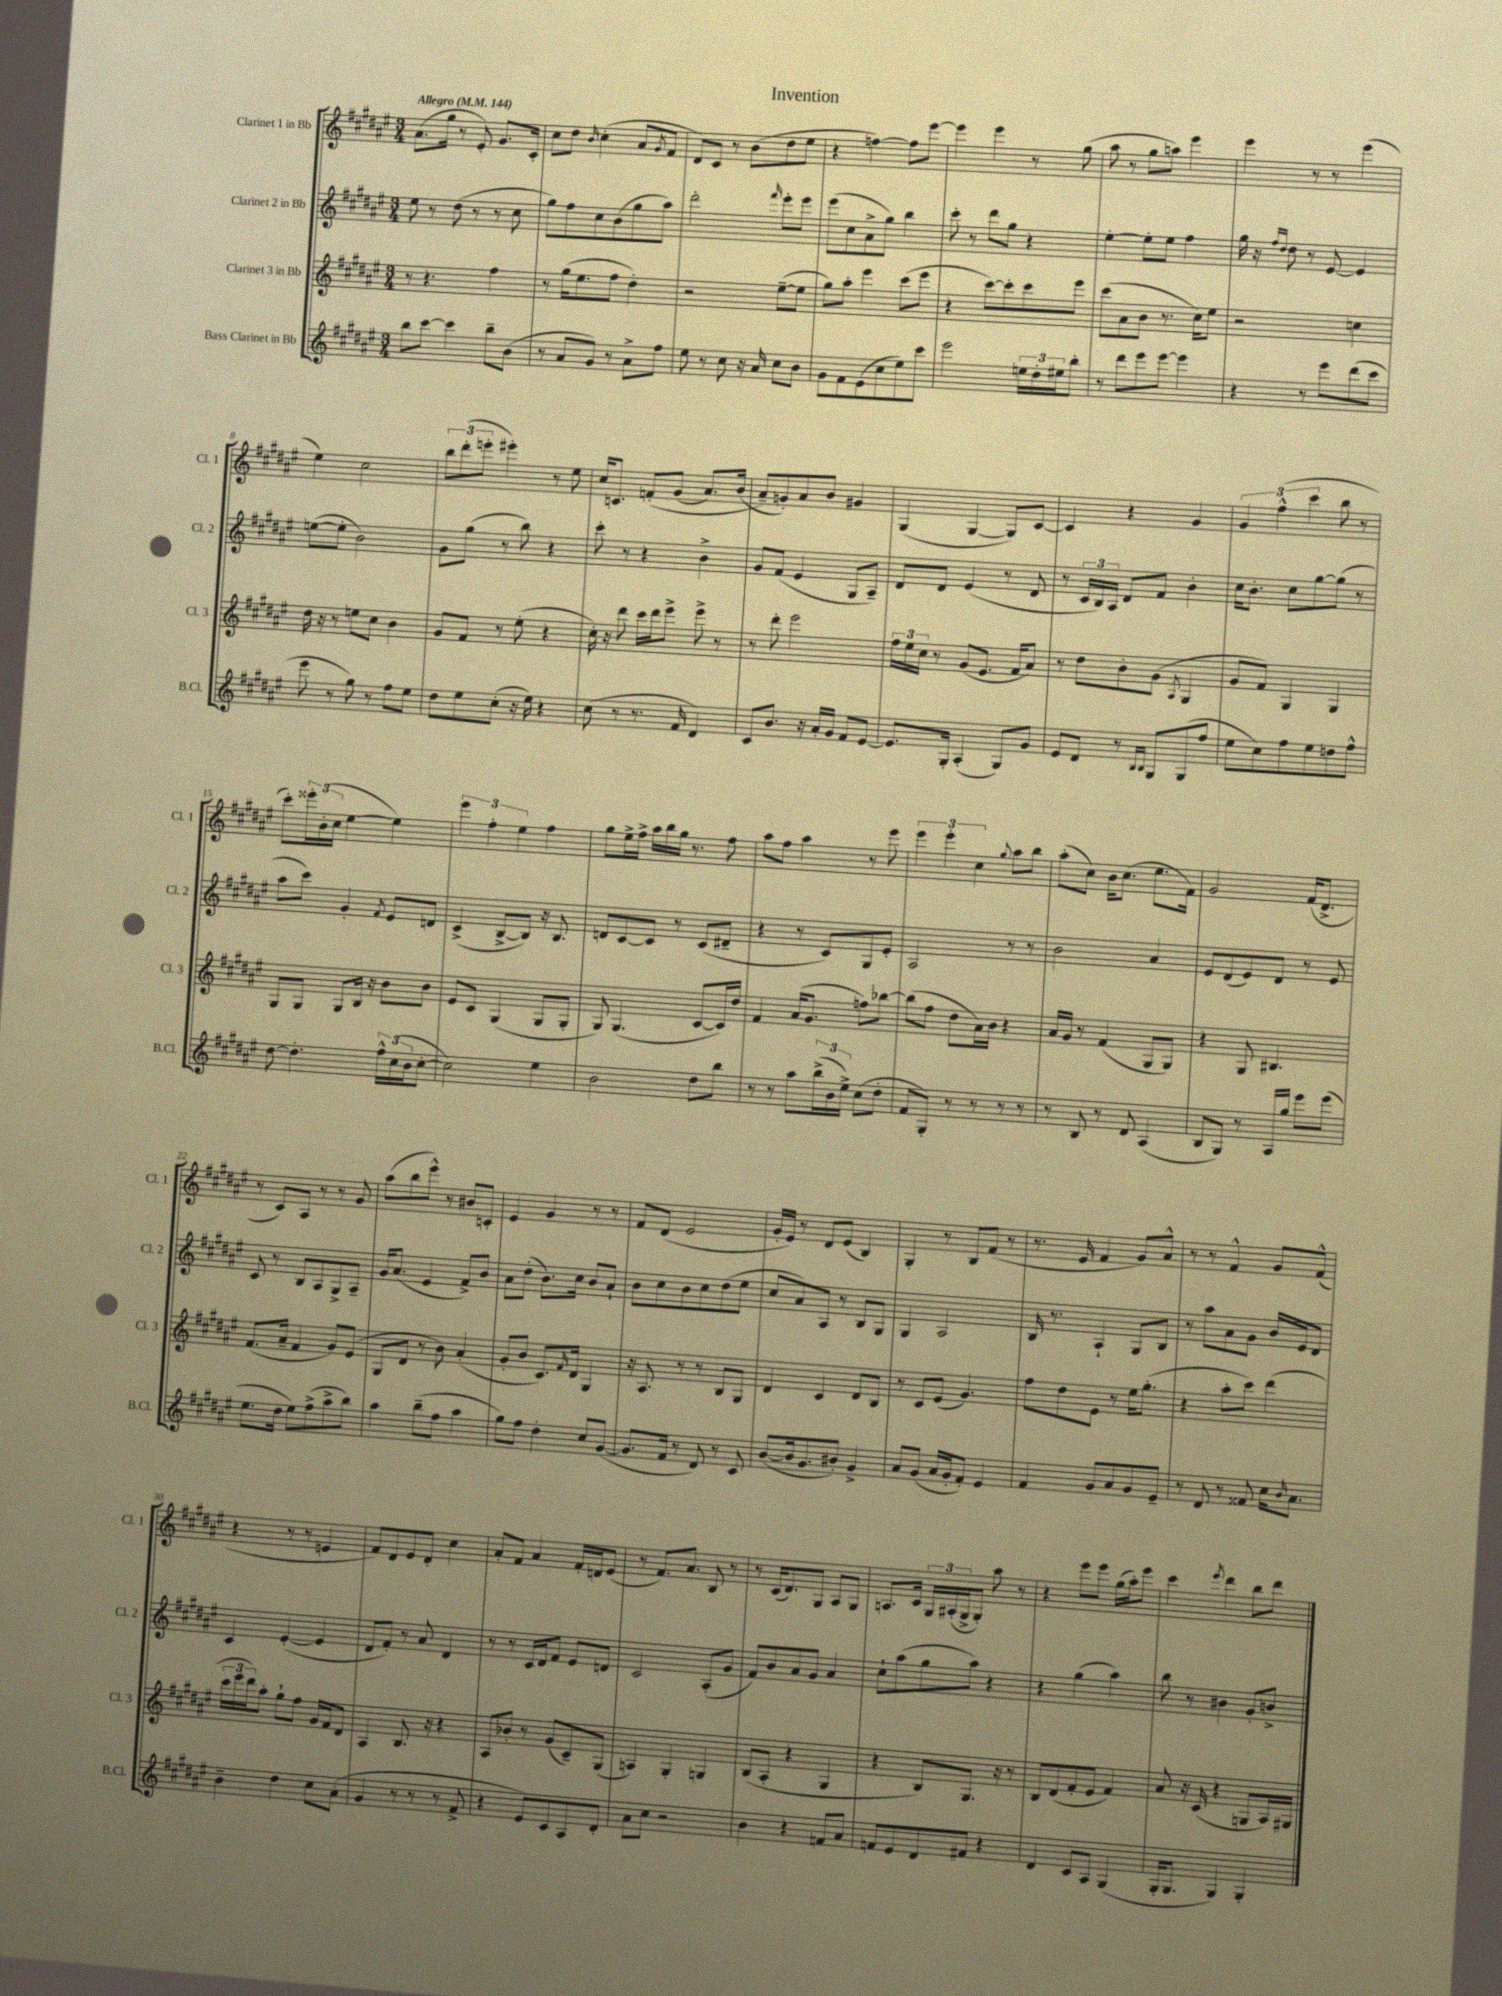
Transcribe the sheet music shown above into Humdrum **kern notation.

**kern	**kern	**kern	**kern
*part4	*part3	*part2	*part1
*staff4	*staff3	*staff2	*staff1
*I"Bass Clarinet in Bb	*I"Clarinet 3 in Bb	*I"Clarinet 2 in Bb	*I"Clarinet 1 in Bb
*I'B.Cl.	*I'Cl. 3	*I'Cl. 2	*I'Cl. 1
*clefG2	*clefG2	*clefG2	*clefG2
*k[f#c#g#d#a#e#]	*k[f#c#g#d#a#e#]	*k[f#c#g#d#a#e#]	*k[f#c#g#d#a#e#]
*M3/4	*M3/4	*M3/4	*M3/4
*MM144	*MM144	*MM144	*MM144
=1	=1	=1	=1
!	!	!	!LO:TX:a:B:t=Allegro
8bb\L	8r	8ee#\	(8.a#\L
[8ccc#\J	4.r	8r	.
.	.	.	16gg#\Jk
4ccc#\]	.	(8dd#\	8r
.	.	8r	8e#'/)
8bb~\L	4ff#\	8r	8.g#/L
(8b\J	.	8cc#\	.
.	.	.	16c#'/Jk
=2	=2	=2	=2
8r	8r	8gg#\L)	8cc#\L
8a#/L	(16gg#\KL	8ff#\	8dd#\J
.	8.ee#\	.	.
.	.	.	16qqb/
8g#/J)	.	8cc#\	(4cc#'\
8r	8ff#\J	(8b\	.
8a#^\L	4dd#'\)	8gg#\	8a#/L
.	.	.	8qg#/
8ff#\J	.	8aa#\J)	8f#/J
=3	=3	=3	=3
8ee#\	2r	2ddd#'\	8d#/L)
8r	.	.	8c#/J
8cc#\	.	.	8r
16r	.	.	(8b\L
16a#/	.	.	.
.	.	16qqfff#/	.
8cc#\L	([8ee#~\L	8eee#'\L	8dd#\
8b\J	8ee#\J]	8eee#\J	8ee#\J
=4	=4	=4	=4
8g#\L	8gg#\L)	(8eee#\L	4r
8f#\	8aa#'\J	8cc#\	.
(8e#\	4eee#\	8a#^\	[4ffn\)
8cc#\	.	8gg#\J)	.
8ee#\)	(8ccc#\L	4bb\	8ff\L]
8ccc#\J	8eee#\J	.	[8eee#\J
=5	=5	=5	=5
2eee#\	4r	8ccc#'\	4eee#\]
.	.	8r	.
.	[8ccc#\L)	8ddd#\L	4eee#\
.	8ccc#'\]	8gg#\J	.
24een\LL	8ccc#\	4r	8r
24dd#'\	.	.	.
24ee#X\J	.	.	.
8bb'\J	8eee#\J	.	(8gg#\
=6	=6	=6	=6
8r	(8ccc#\L	[4ee#'\	8aa#\
8ddd#\L	8a#\	.	8r
8eee#\	8b\J	8ee#'\L]	8gg#\L
[8eee#\J	8.r	8ee#\J	8aan\J)
4eee#\]	.	4ff#\	4eee#\
.	16cc#\KL)	.	.
.	8ee#\J	.	.
=7	=7	=7	=7
4r	2r	16gg#\	4eee#\
.	.	16r	.
.	.	16qqff#/LL	.
.	.	16qqdd#/JJ	.
.	.	8dd#\	.
8r	.	8r	8r
8eee#\L	.	[8e#/	8r
(8ddd#\	4ccn\	4e#/]	(4eee#\
8ccc#\J	.	.	.
!!LO:LB:g=z
=8	=8	=8	=8
8eee#\	16dd#\	([8een\L	4ee#\)
.	16r	.	.
8r	8r	8ee'\J]	.
8gg#\)	8een\L	2b\)	2cc#\
8r	8cc#\J	.	.
8ff#\L	4b\	.	.
8ee#\J	.	.	.
=9	=9	=9	=9
8dd#\L	8g#/L	8g#\L	12bb\L
.	.	.	(12ddd#'\
8ee#\	8f#/J	(8gg#\J	.
.	.	.	12eeen'\J
(8cc#'\J	8r	8r	4eee#X'\)
16r	(8ee#'\	8bb\)	.
16ee#\)	.	.	.
4r	4r	4r	8r
.	.	.	8ee#\
=10	=10	=10	=10
(8cc#\	16cc#'\)	8ccc#'\	16cc#/KL
.	16r	.	8.cn/J
8r	8ddd#\	8r	.
8.r	16ccc#\LL	4r	(8fn'/L
.	16ddd#\J	.	.
.	8eee#^\J	.	(8g#/J
16f#/	.	.	.
4d#/)	8eee#^\	4b^\	8.a#/L)
.	8r	.	.
.	.	.	(16b/Jk
=11	=11	=11	=11
8c#/L	8r	8g#/L	8a#~/L)
8.b/J	8ddd#'\	(8f#/J	8gn'/)
.	2eee#\	4e#/	8a#/
16r	.	.	.
16a#'/LL	.	.	8b/J
16g#/JJ	.	.	.
8f#/L	.	8G#/L	4g#X/
[8e#/J	.	8A#~/J)	.
=12	=12	=12	=12
8.e#/L]	24ff#\LL	8d#/L	(4G#/
.	24ee#\	.	.
.	24cc#\JJ	.	.
.	8r	8d#/J	.
16G#'/Jk	.	.	.
(4A#'/	(8g#/L	(4e#/	[4G#/
.	8.e#/J	.	.
8G#/L)	.	8r	8G#/L])
.	16f#/KL	.	.
8g#/J	8a#/J)	8d#/	[8c#/J
=13	=13	=13	=13
8e#/L	8r	8r	4c#/]
8d#/J	8dd#\L	24c#/LL	.
.	.	24B/)	.
.	.	24A#/JJ	.
8r	8b'\	8d#/L	4r
16qqB/LL	.	.	.
16qqB/JJ	.	.	.
8G#/L	(8g#\J	8f#/J	.
.	8qA#/	.	.
(8G#/	4G#/	4b'\	4g#/
8ff#/J	.	.	.
=14	=14	=14	=14
8ee#\L	8g#/L	16cc#\KL	6g#/
.	.	8.b'\J	.
8cc#\)	8f#/J)	.	.
.	.	.	(6ff#^^\
8ff#\	4G#/	8cc#\L	.
.	.	.	6ccc#\
8ee#\	.	[8gg#\	.
8ddn\	4G#/	(8gg#\J]	8bb\
8ff#^^\J	.	8r	8r
!!LO:LB:g=z
=15	=15	=15	=15
[8dd#\	8G#/L	8aa#\L	8ccc#'\L)
4.dd#'\]	8G#/J	8ccc#\J)	24eee##X'\L
.	.	.	(24b'\
.	.	.	24cc#\JJ
.	8G#/L	4g#'/	[4ee#\
.	16B/Jk	.	.
.	16r	.	.
.	.	8qf#/	.
24ff#^^\LL	8b\L	8e#/L	4ee#\])
(24cc#\	.	.	.
24b\J	.	.	.
[8cc#'\J	8b\J	8dn/J	.
=16	=16	=16	=16
2cc#\])	8e#/L	(4c#^/	6eee#\
.	8c#/J	.	.
.	.	.	6ff#'\
.	(4G#/	[8B^/L	.
.	.	.	6ee#\
.	.	8B/J])	.
4ee#\	8G#/L	16r	4ff#\
.	.	8.B/	.
.	8G#'/J	.	.
=17	=17	=17	=17
2b\	8G#/)	8dn/L	8gg#\L
.	(4.G#/	[8c#/	16ee#^\L
.	.	.	16ff#^\JJ
.	.	8c#/J]	16aa#\LL
.	.	.	16bb\
.	.	8r	16gg#\JJ
.	.	.	8.r
8dd#\L	[8c#/L	(8c#/L	.
8bb\J	16c#/L])	8d#X~/J	8ff#\
.	16dd#/JJ	.	.
=18	=18	=18	=18
8r	4f#/	4r	8aa#\L
8r	.	.	8ff#\J
8aa#\L	(16a#/KL	8r	4aa#\
.	8.g#/J	.	.
(24bb^\L	.	8c#/L)	.
24b\	.	.	.
24ee#^\JJ)	.	.	.
(8cc#\L	8ffn\L)	8G#/	8r
8dd#'\J	[8bb-X\J	8e#'/J	8eee#\
=19	=19	=19	=19
8f#/L	(8bb-\L]	2A#/	6eee#\
8G#'/J)	8ff#\J	.	.
.	.	.	6eee#'\
8r	8dd#\L	.	.
.	.	.	6cc#\
8r	16a#\L)	.	.
.	16b\JJ	.	.
.	.	.	8qqgg#/
8r	4r	8r	8aa#\L
8r	.	8r	8bb\J
=20	=20	=20	=20
8r	16a#/LL	2b\	(8aa#'\L
.	16g#/JJ	.	.
8B/	8r	.	8cc#\J)
8r	(4f#/	.	16b\KL
.	.	.	(8.cc#\J
8d#/	.	.	.
(4A#/	8G#/L	4a#/	8.ee#\L
.	8G#/J)	.	.
.	.	.	16f#\Jk)
=21	=21	=21	=21
8B/L	4r	8e#/L	2g#/
8G#/J)	.	(8d#/	.
8r	8G#/	8e#/)	.
16A#/LL	4.B#X/	8d#/J	.
16gg#/JJ	.	.	.
8eee#\L	.	8r	(16f#/KL
.	.	.	8.d#^/J
(8eee#\J	.	8e#/	.
!!LO:LB:g=z
=22	=22	=22	=22
8.ee#\L	(8.f#/L	8c#/	8r
.	.	8r	8c#/L)
16dd#\Jk	16a#~/Jk	.	.
8ee#\L)	4f#/	8B/L	8A#/J
(8ff#^\	.	8A#/	8r
8aa#^\	8g#/L)	8G#^/	8r
8bb\J)	(8e#/J	8A#~/J	8g#/
=23	=23	=23	=23
4aa#\	8G#/L	16g#/KL	(8aa#\L
.	.	(8.a#/J	.
.	8d#/J	.	8bb\
(8bb~\L	8r	4e#/	8eee#^^\J)
8ff#\J	8b\)	.	8r
4aa#\	(4a#'/	8f#^/L)	8b#X/L
.	.	8b/J	8cn'/J
=24	=24	=24	=24
8gg#\L)	8g#'/L	8a#\L	4e#/
8ff#\J	8b/J	(8dd#'\J	.
4dd#'\	8.c#/L)	8.b\L)	4g#/
.	16qqf#/	.	.
.	16d#/Jk	16cc#\Jk	.
8cc#/L	4G#/	8b/L	8r
([8g#/J	.	8a#`/J	8r
=25	=25	=25	=25
8.g#/L]	16r	8b\L	8f#/L
.	8.A#/	.	.
.	.	8cc#\	(8d#/J
16f#/Jk	.	.	.
8r	8r	8b\	2e#/
8d#/)	8r	8cc#\	.
8r	8B/L	(8dd#\	.
8c#/	8G#/J	8ee#\J	.
=26	=26	=26	=26
([8b/L	4d#/	8cc#/L	16g#'/LL
.	.	.	16e#/JJ)
16b/k]	.	8a#/)	8r
8.g#/	.	.	.
.	4c#/	8A#/J	8d#/L
8b#X'/J)	.	8r	(8e#/J
4g#^/	8d#/L	8B/L	4B/)
.	8B/J	8G#/J	.
=27	=27	=27	=27
8a#/L	8r	4G#/	4G#'/
(8g#/J	8c#/L	.	.
16a#/LL	(8e#/J	2A#/	8r
16g#'/J	.	.	.
8f#'/J)	4.g#/)	.	8B/L
4e#/	.	.	(8f#/J
.	.	.	8r
=28	=28	=28	=28
4f#/	8ff#\L	16B/	8.r
.	.	8.r	.
.	8dd#\	.	.
.	.	.	16e#/
8g#/L	8e#\J	4A#`/	4f#/
8a#/	8r	.	.
8g#/	16ee#\KL	8G#/L	8g#/L)
.	(8.gg#'\J	.	.
8e#~/J	.	8B/J	8a#^^/J
=29	=29	=29	=29
8r	4r	8r	8r
8d#/	.	8aa#\L	8r
8r	8aa#'\L	8a#\	4f#^^/
8f##X/	8ccc#\J)	8g#\J	.
16cc#\KL	(4ddd#\	16b/LL	8g#/L
16qqb/	.	.	.
8.a#\J	.	16e#/J	.
.	.	8d#/J	(8f#^^/J
!!LO:LB:g=z
=30	=30	=30	=30
4b~\	24ccc#\LL	4c#/	4r
.	24eee#\	.	.
.	24ddd#\J)	.	.
.	8aa#'\J	.	.
4dd#\	8gg#`\L	([4e#'/	8r
.	8ff#\J	.	8r
8cc#\L	16g#/LL	4e#/]	4en/
.	16f#/J	.	.
(8a#'\J	8d#/J	.	.
=31	=31	=31	=31
4g#/	4A#/	8d#/L	8f#/L)
.	.	8f#'/J)	8d#/
8r	8.B/	8r	8e#/
8r	.	8a#/	8d#'/J
.	16r	.	.
8r	4r	4d#/	4cc#\
8f#^/	.	.	.
=32	=32	=32	=32
4r	8A#/L	8r	8a#'/L
.	8b-X'/J	8r	8f#/J
8e#/L)	8r	16c#/LL	4a#/
.	.	16d#/J	.
8c#/	(8g#/L	8f#/J	.
8A#/	8c#~/)	8e#/L	16f#'/LL
.	.	.	16dn/J
8d#'/J	(8G#/J	8dn/J	(8e#/J
=33	=33	=33	=33
8a#\L	4An/)	2c#/	8r
8cc#\J	.	.	8.f#/L)
2r	4G#'/	.	.
.	.	.	8.a#/J
.	4Gn/	(8A#'/L	8B/
.	.	8g#/J	8r
=34	=34	=34	=34
4b\	(8B/L	8f#/L)	8r
.	8A#'/J	8b/	(16c#/KL
.	.	.	8.d#/)
4r	4r	8a#/	.
.	.	8g#/J	8G#/J
8fn/L	4G#/	4a#/	8A#/L
8a#/J	.	.	8G#/J
=35	=35	=35	=35
8fn/L	4r	8cc#`\L	8.An/L
8e#/	.	(8aa#\	.
.	.	.	16c#/Jk
8d#/	8B/L)	8gg#\	24G#/LL
.	.	.	(24A#X'/
.	.	.	24G#^/J
8f#X/J	8.G#/J	8aa#\J)	8G#'/J)
4r	.	4r	8aa#\
.	16r	.	.
.	8r	.	8r
=36	=36	=36	=36
4d#/	8B/L	4r	4r
.	(8d#/	.	.
8c#/L	8f#'/	(4gg#\	8eee#\L
8A#/J	8e#/J	.	8eee#\J
(4G#/	4f#/)	4aa#\)	(16gg#\LL
.	.	.	16aa#'\J)
.	.	.	8eee#\J
=37	=37	=37	=37
16G#'/KL	8a#/	8bb\	4ccc#\
8.G#/J	.	.	.
.	16r	8r	.
.	(16c#/	.	.
.	.	.	8qeee#/
4G#/)	4r	4b#X\	4ddd#\
4G#'/	8Gn/L	8g#'/L	8bb\L
.	16A#/L)	8bn^/J	8ddd#\J
.	16G#X/JJ	.	.
==	==	==	==
*-	*-	*-	*-
